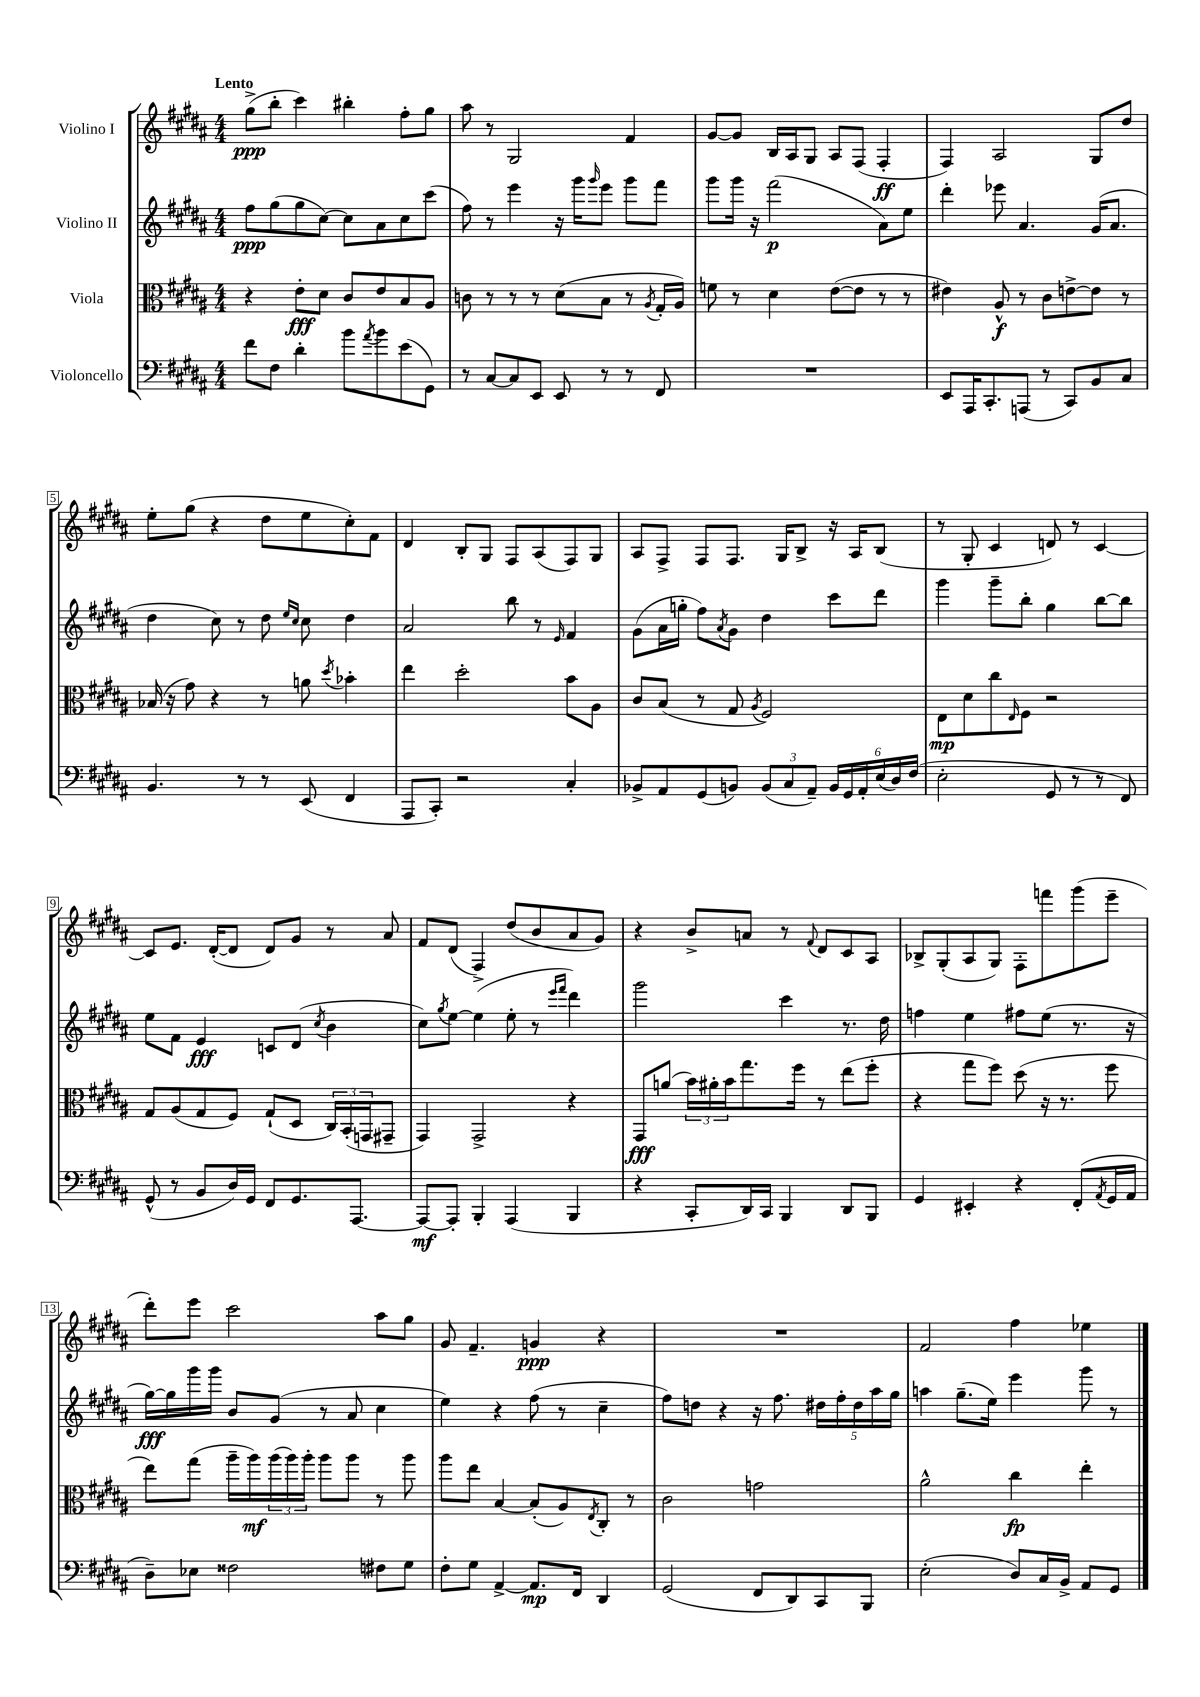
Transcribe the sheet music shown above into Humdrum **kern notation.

**kern	**kern	**kern	**kern
*staff4	*staff3	*staff2	*staff1
*clefF4	*clefC3	*clefG2	*clefG2
*k[f#c#g#d#a#]	*k[f#c#g#d#a#]	*k[f#c#g#d#a#]	*k[f#c#g#d#a#]
*M4/4	*M4/4	*M4/4	*M4/4
8f#	4r	8ff#	(8gg#^
8F#	.	(8gg#	8bb'
4d#'	8e'	8gg#	4ccc#)
.	8d#	[8cc#)	.
8b	8c#	8cc#]	4bb#'
8qa#	.	.	.
8b	8e	8a#	.
(8e	8B	8cc#	8ff#'
8GG#)	8A#	(8ccc#	8gg#
=	=	=	=
8r	8c	8ff#)	8aa#
[8C#	8r	8r	8r
8C#]	8r	4eee	2G#
8EE	8r	.	.
8EE	(8d#	16r	.
.	.	16ggg#	.
.	.	16qqggg#	.
8r	8B	8eee	.
8r	8r	8ggg#	4f#
.	8qA#	.	.
8FF#	16G#'	8fff#	.
.	16A#)	.	.
=	=	=	=
1r	8f	8ggg#	[8g#
.	8r	16ggg#	8g#]
.	.	16r	.
.	4d#	(2fff#	16B
.	.	.	16A#
.	.	.	8G#
.	([8e	.	8A#
.	8e]	.	(8F#
.	8r	8a#)	4F#'
.	8r	8ee	.
=	=	=	=
8EE	4e#)	4ddd#'	4F#)
16AAA#	.	.	.
8.CC#'	.	.	.
.	8A#^^	8eee-	2A#
(8AAA	8r	4.a#	.
8r	8c#	.	.
8CC#)	[8e^	.	.
8BB	8e]	(16g#	8G#
.	.	8.a#	.
8C#	8r	.	8dd#
=	=	=	=
4.BB	(16B-	4dd#	8ee'
.	16r	.	.
.	8g#)	.	(8gg#
.	4r	8cc#)	4r
8r	.	8r	.
8r	8r	8dd#	8dd#
.	.	16qqee	.
.	.	16qqcc#	.
(8EE	8a	8cc#	8ee
.	8qdd#	.	.
4FF#	4b-'	4dd#	8cc#')
.	.	.	8f#
=	=	=	=
8AAA#	4ee	2a#	4d#
8CC#')	.	.	.
2r	2dd#'	.	8B'
.	.	.	8G#
.	.	8bb	8F#
.	.	8r	(8A#
.	.	16qqe	.
4C#'	8b	4f#	8F#)
.	8A#	.	8G#
=	=	=	=
8BB-^	8c#	(8g#	8A#
8AA#	(8B	16a#	8F#^
.	.	16gg'	.
(8GG#	8r	8ff#)	8F#
.	.	8qa#	.
8BB)	8G#	8g#	8.F#
.	8qA#	.	.
(12BB	2F#)	4dd#	.
.	.	.	16G#
12C#	.	.	.
.	.	.	8B^
12AA#~)	.	.	.
24BB	.	8ccc#	16r
24GG#	.	.	.
.	.	.	16A#
24AA#'	.	.	.
(24E	.	8ddd#	(8B
24D#)	.	.	.
(24F#	.	.	.
=	=	=	=
2E'	8E	4ggg#	8r
.	8d#	.	8G#'
.	8cc#	8ggg#~	4c#
.	16qqE	.	.
.	8F#	8bb'	.
8GG#	2r	4gg#	8d)
8r	.	.	8r
8r	.	[8bb	[4c#
8FF#)	.	8bb]	.
=	=	=	=
(8GG#^^	8G#	8ee	8c#]
8r	(8A#	8f#	8.e
8BB	8G#	4e	.
.	.	.	([16d#'
16D#)	8F#)	.	8d#]
16GG#	.	.	.
8FF#	(8G#`	8c	8d#)
8.GG#	8D#	(8d#	8g#
.	.	8qcc#	.
.	24C#)	4b	8r
.	(24BB'	.	.
[8.AAA#	.	.	.
.	24GG	.	.
.	8GG#~	.	8a#
=	=	=	=
8AAA#_	4GG#)	8cc#)	8f#
.	.	8qgg#	.
8AAA#']	.	[8ee	(8d#
4BBB'	2GG#^	(4ee]	4F#^)
(4AAA#	.	8ee'	(8dd#
.	.	8r	8b
.	.	16qqeee	.
.	.	16qqfff#	.
4BBB	4r	4ddd#)	8a#
.	.	.	8g#)
=	=	=	=
4r	8GG#	2ggg#	4r
.	(8a	.	.
8CC#'	24b)	.	8b^
.	24a#'	.	.
.	24b	.	.
16DD#)	8.gg#	.	8a
16CC#	.	.	.
4BBB	.	4ccc#	8r
.	16ff#	.	.
.	.	.	8qqf#
.	8r	.	8d#
8DD#	(8ee	8.r	8c#
8BBB	8ff#'	.	8A#
.	.	16dd#	.
=	=	=	=
4GG#	4r	4ff	8B-^
.	.	.	(8G#'
4EE#'	8gg#	4ee	8A#
.	8ff#)	.	8G#)
4r	(8dd#	8ff#	8F#'
.	16r	(8ee	8fff
.	8.r	.	.
(8FF#'	.	8.r	(8ggg#
8qAA#	.	.	.
16GG#	8ff#	.	8eee~
16AA#	.	16r	.
=	=	=	=
8D#~)	8ee)	[16gg#)	8ddd#')
.	.	16gg#]	.
8E-	(8gg#	16ggg#	8eee
.	.	16ggg#	.
2F##	16aa#~	8b	2ccc#
.	16aa#)	.	.
.	(24aa#	(8g#	.
.	24aa#)	.	.
.	24aa#'	.	.
.	8aa#	8r	.
.	8aa#	8a#	.
8F#	8r	4cc#	8aa#
8G#	8aa#	.	8gg#
=	=	=	=
8F#'	8aa#	4ee)	8g#
8G#	8ee	.	4.f#~
[4AA#^	[4B	4r	.
8.AA#]	(8B']	(8ff#	4g
.	8A#)	8r	.
16FF#	.	.	.
.	8qE	.	.
4DD#	8C#'	4cc#~	4r
.	8r	.	.
=	=	=	=
(2GG#	2c#	8ff#)	1r
.	.	8dd	.
.	.	4r	.
8FF#	2g	16r	.
.	.	8.ff#	.
8DD#)	.	.	.
8CC#	.	20dd#	.
.	.	20ff#'	.
.	.	20dd#	.
8BBB	.	.	.
.	.	20aa#	.
.	.	20gg#	.
=	=	=	=
(2E'	2a#^^	4aa	2f#
.	.	(8.gg#~	.
.	.	16ee)	.
8D#)	4cc#	4eee	4ff#
16C#	.	.	.
16BB^	.	.	.
8AA#	4ee'	8ggg#	4ee-
8GG#	.	8r	.
==	==	==	==
*-	*-	*-	*-
